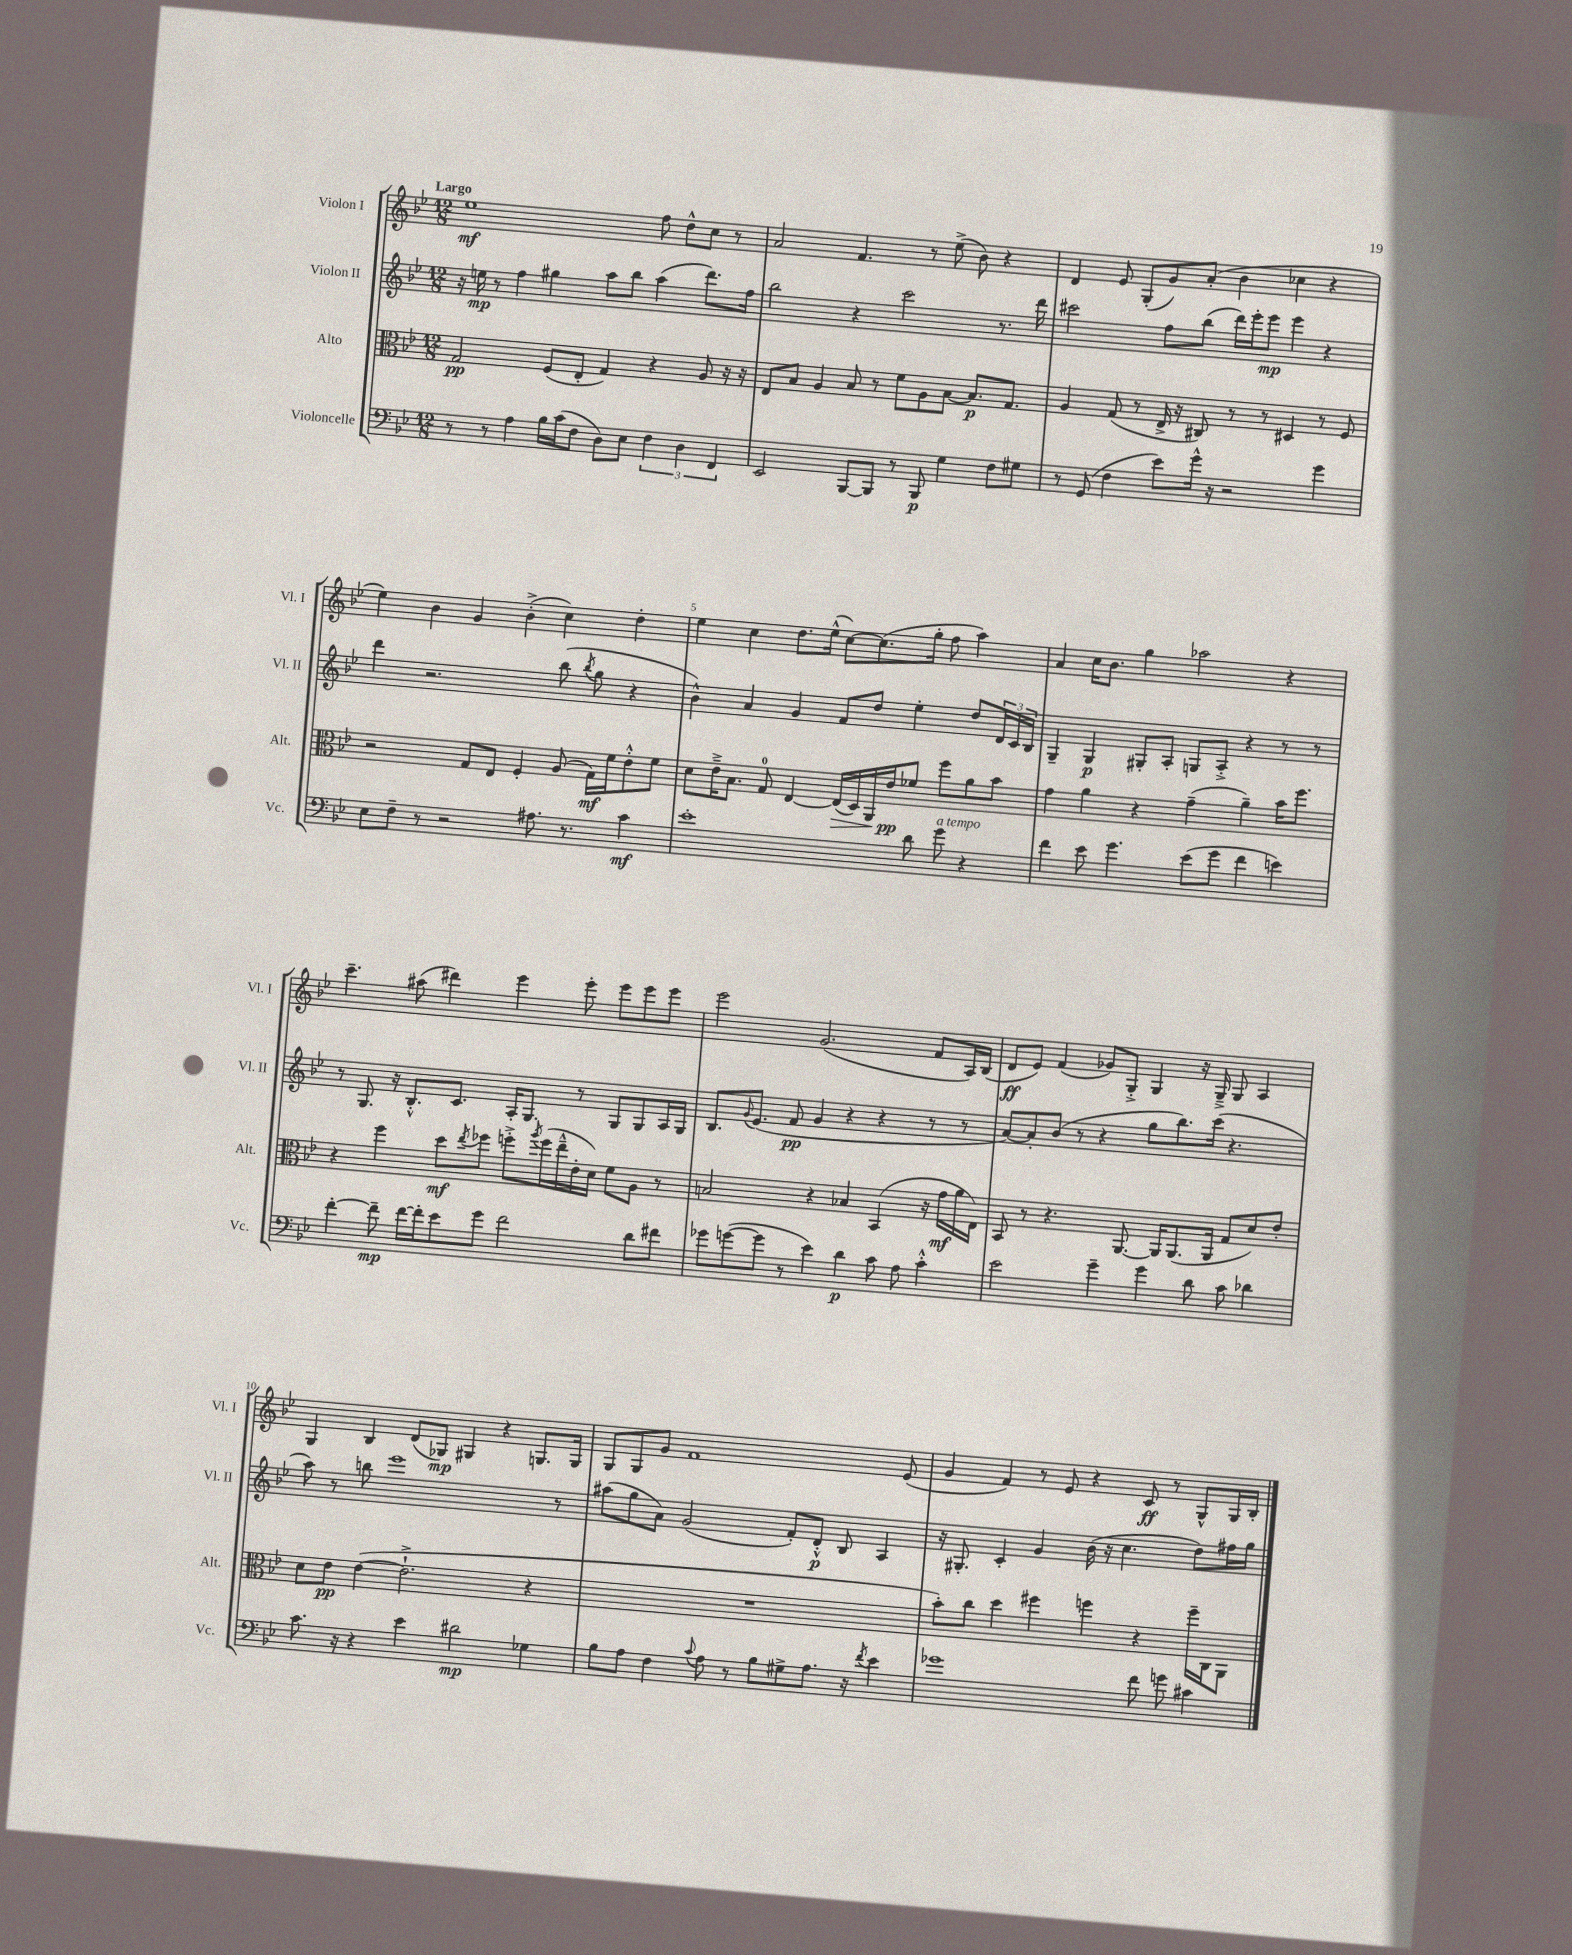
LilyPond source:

<<
\new StaffGroup <<
\new Staff = "s0" \with { instrumentName = "Violon I" shortInstrumentName = "Vl. I" } {
    \clef treble \key bes \major \numericTimeSignature \time 12/8 \tempo "Largo"
    ees''1\mf f''8 d''8-^ c''8 r8 |
    a'2 f'4. r8 ees''8->( bes'8) r4 |
    d'4 ees'8 g8-.( g'8) a'8-.( bes'4 ces''4 r4 |
    ees''4) bes'4 g'4 bes'4-.->( c''4) d''4-. |
    ees''4 c''4 d''8. ees''16-^( c''8~) c''8.( g''16-. f''8 a''4) |
    a'4 c''16 bes'8. g''4 aes''2 r4 |
    c'''4.-- ais''8( dis'''4) ees'''4 ees'''8-. ees'''8 ees'''8 ees'''8 |
    ees'''2 g'2.( f'8 a16) bes16( |
    d'8\ff ees'8) f'4( ges'8) g8-.-> g4 r16 g16---> g8 a4 |
    g4 bes4 d'8( ges8\mp) gis4 r4 g8. g16 |
    g8 g8 g'8 f'1 ees'8( |
    g'4 f'4) r8 ees'8 r4 c'8\ff r8 g8-^ g16 bes16-. \bar "|." |
}
\new Staff = "s1" \with { instrumentName = "Violon II" shortInstrumentName = "Vl. II" } {
    \clef treble \key bes \major \numericTimeSignature \time 12/8
    r16 e''16\mp r8 f''4 gis''4 a''8 bes''8 a''4( d'''8.) f''16 |
    bes''2 r4 c'''2 r8. d'''16 |
    cis'''2 f''8 bes''8( d'''16) ees'''16-. ees'''8\mp ees'''4 r4 |
    d'''4 r2. bes''8( \acciaccatura { bes''8 } g''8 r4 |
    bes'4-^) a'4 g'4 f'8 d''8 ees''4-. d''8 \tuplet 3/2 { d'16 c'16 bes16 } |
    g4-- g4\p gis8-. a8-. g8 a8-.-> r4 r8 r8 |
    r8 g8. r16 bes8.-.-^ c'8. a16-. g8. r8 g8 g8 a16 g16 |
    bes8. \appoggiatura { g'8 } ees'8.( f'8\pp g'4 r4 r4 r8 r8 |
    a'8~) a'8-. bes'8( r8 r4 g''8 bes''8.) c'''16( r4. |
    a''8) r8 b''8 ees'''1 r8 |
    ais''8( g''8 a'8) g'2( f'8-.) d'8-.-^\p bes8 a4 |
    r16 gis8.-. c'4-. g'4 bes'16( r16 c''4. d''8) fis''16 g''16 \bar "|." |
}
\new Staff = "s2" \with { instrumentName = "Alto" shortInstrumentName = "Alt." } {
    \clef alto \key bes \major \numericTimeSignature \time 12/8
    g2\pp f8( ees8-. g4) r4 a8 r16 r16 |
    ees8 bes8 a4 bes8 r8 f'8 a8 bes8~ bes8.\p g8. |
    a4 g8( r8 ees16-> r16 cis8) r8 r8 dis4 r8 f8 |
    r2 g8 ees8 f4-. a8( g16\mf) f'16 ees'8-.-^ f'8 |
    d'8 ees'16---> bes8. g8-0 ees4~ ees16\>( d16) a,16 ees'16\pp\! fes'8 f''8 a'8 bes'8 |
    g'4 a'4 r4 g'4--( a'4--) bes'16 f''8. |
    r4 f''4 d''8\mf \acciaccatura { ees''8 } fes''8 f''8-.-> \acciaccatura { a''8 } f''16( ees''16---^ ees'16-. d'16) f'8 a8 r8 |
    b2 r4 bes4 bes,4( r16 g'16\mf a'16 ees16) |
    bes,8 r8 r4. a,8.~ a,16 a,8.( a,16 g8 d'8) ees'8-. |
    d'8 ees'8\pp ees'4~( ees'2.-!-> r4 |
    R1. |
    bes'8-.) c''8 d''4 fis''4 f''4 r4 f''16-- c16 a,8 \bar "|." |
}
\new Staff = "s3" \with { instrumentName = "Violoncelle" shortInstrumentName = "Vc." } {
    \clef bass \key bes \major \numericTimeSignature \time 12/8
    r8 r8 a4 bes16 c'16( f8 d8) ees8 \tuplet 3/2 { f4 d4 f,4 } |
    ees,2 bes,,8~ bes,,8 r8 bes,,8\p g4 f8 gis8 |
    r8 g,8( f4 ees'8) g'16-^ r16 r2 g'4 |
    ees8 f8-- r8 r2 ais8. r8. c'4\mf |
    ees'1-. d'8 g'8^\markup { \italic "a tempo" } r4 |
    f'4 ees'8 g'4. ees'8( g'8 f'4 e'4) |
    f'4~-. f'8--\mp f'16~ f'16-. ees'8 g'8 f'2 d'8 fis'8 |
    ges'8 g'8~( g'8 r8 ees'4) d'4\p c'8 a8 c'4-.-^ |
    ees'2 g'4-- g'4 d'8 c'8 des'4 |
    c'8. r16 r4 ees'4 dis'2\mp ges4 |
    bes8 a8 f4 \appoggiatura { c'8 } a8 r8 bes8 gis8-> a8. r16 \acciaccatura { f'8 } ees'4 |
    ges'1 f'8 g'8 cis'4 \bar "|." |
}
>>
>>
\layout { \context { \Score \override BarNumber.break-visibility = ##(#f #t #t) barNumberVisibility = #(every-nth-bar-number-visible 5) } }
